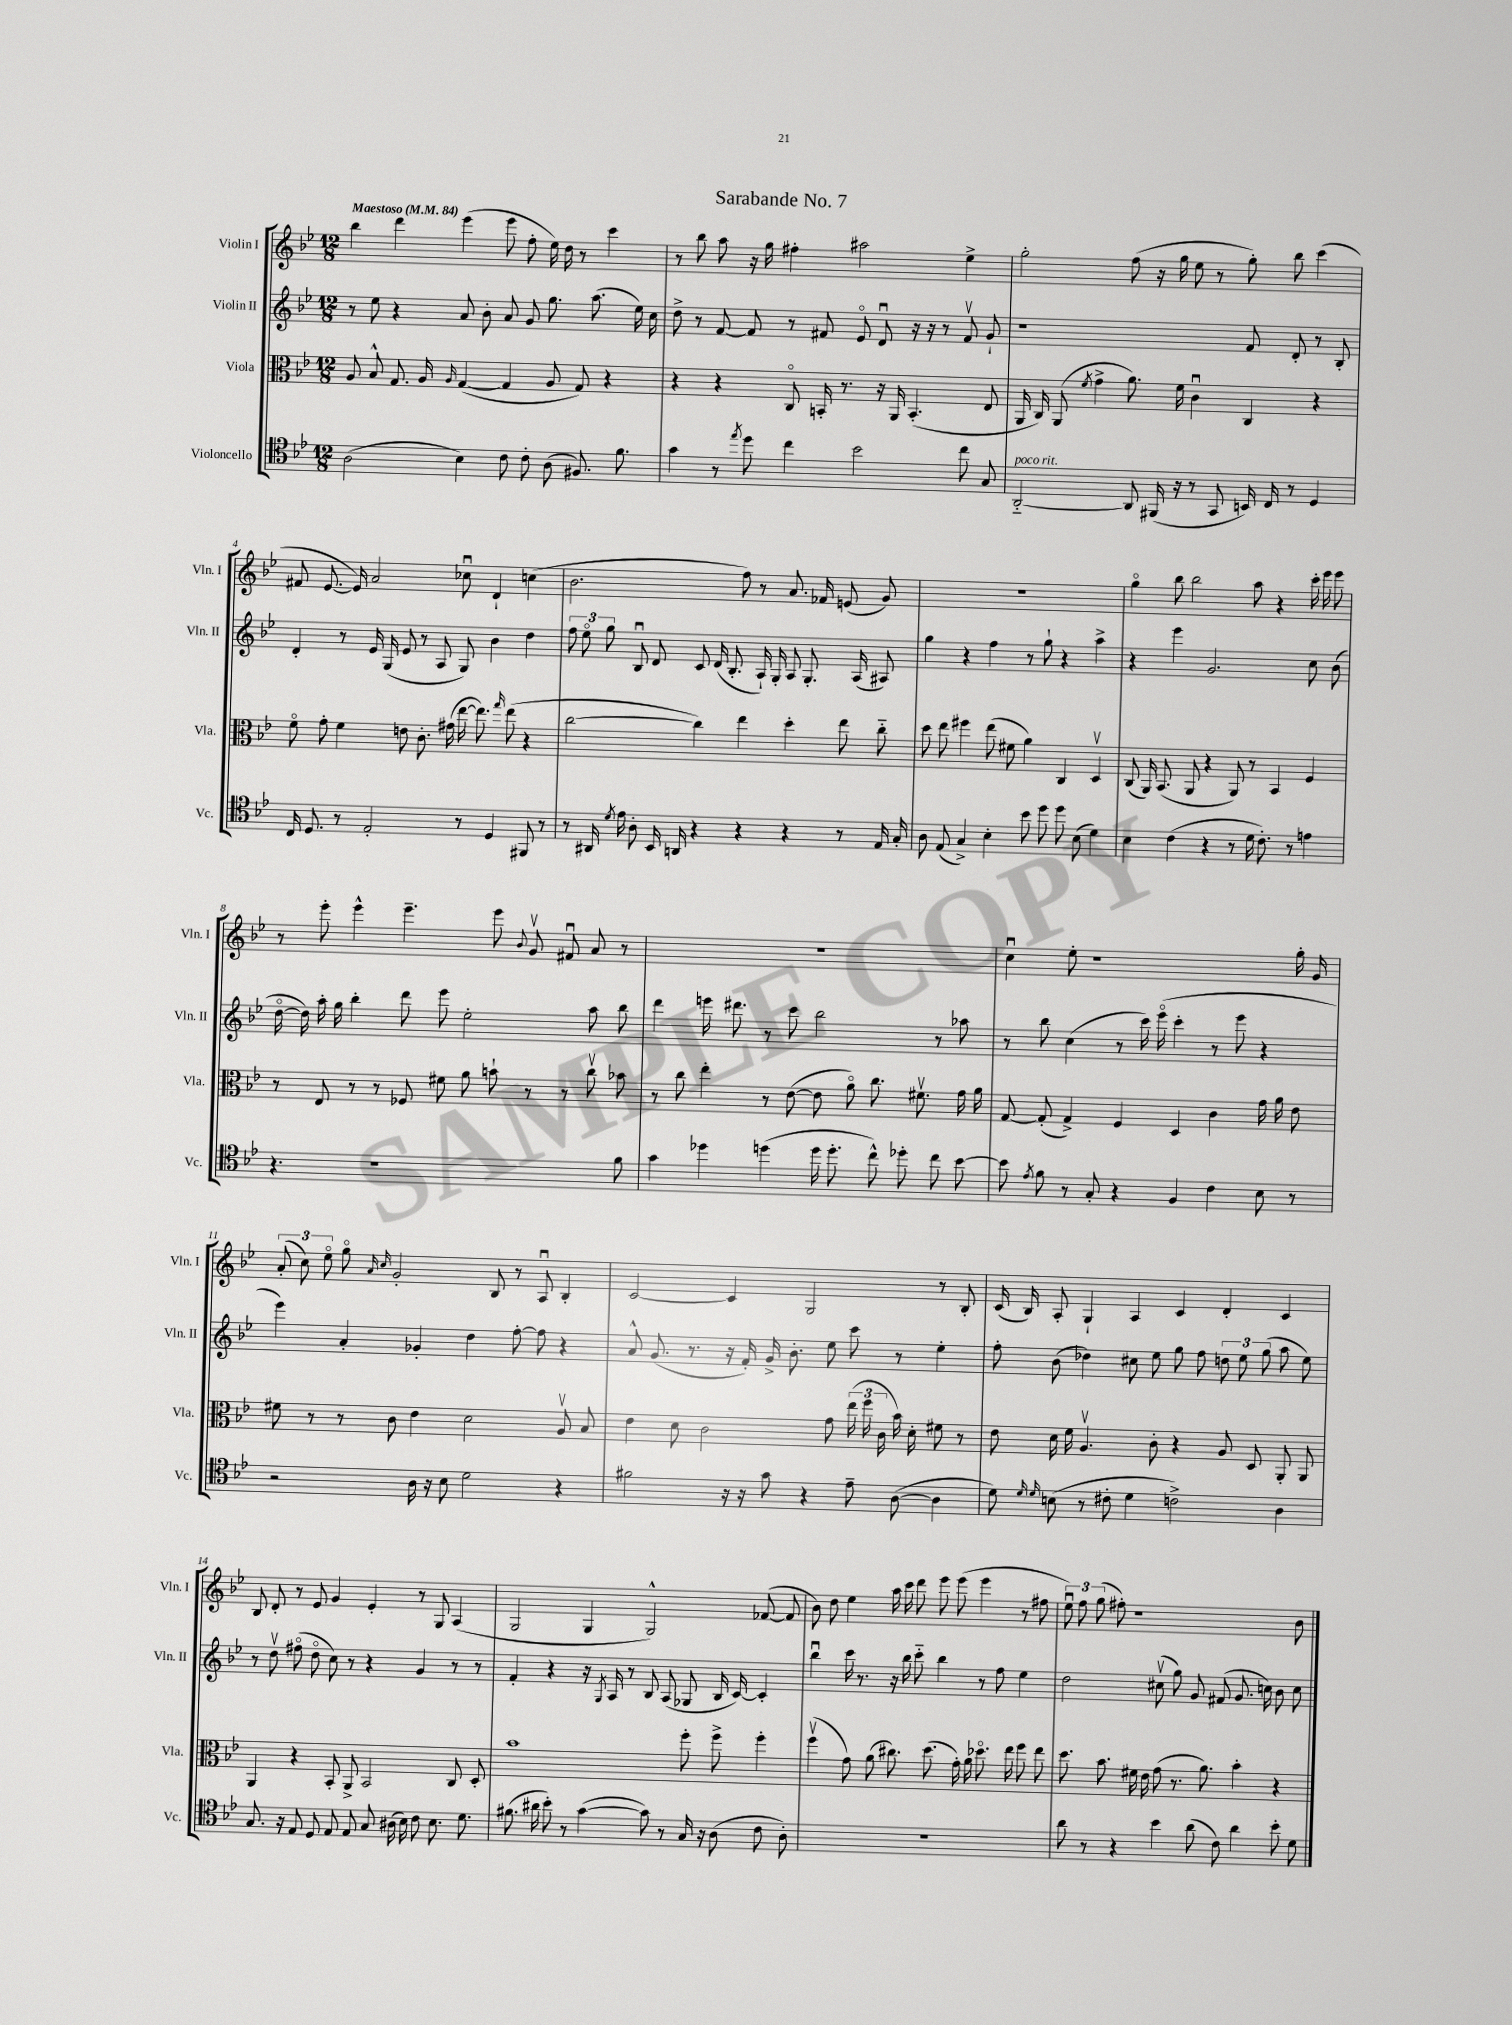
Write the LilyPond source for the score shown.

\header { title = "Sarabande No. 7" }
<<
\new StaffGroup <<
\new Staff = "s0" \with { instrumentName = "Violin I" shortInstrumentName = "Vln. I" } {
    \clef treble \key bes \major \numericTimeSignature \time 12/8 \tempo "Maestoso" 4 = 84
    \autoBeamOff bes''4 d'''4 ees'''4( ees'''8 f''8-. ees''16) d''16 r8 c'''4 |
    r8 bes''8 a''8 r16 g''16 fis''4-. ais''2 ees''4-> |
    g''2-. f''8( r16 g''16 ees''8 r8 g''8-.) bes''8 c'''4( |
    fis'8 ees'8.~ ees'16) a'2 ces''8\downbow d'4-! c''4( |
    bes'2. f''8) r8 a'8. fes'16 e'8( g'8) |
    R1. |
    g''4\flageolet bes''8 bes''2 a''8 r4 c'''16-. ees'''16 ees'''8 |
    r8 ees'''8-. ees'''4-^ ees'''4.-- ees'''8 \appoggiatura { bes'8 } g'8\upbow fis'8\downbow a'8 r8 |
    R1. |
    c''4\downbow ees''8-. r1 g''16-. g'16 |
    \tuplet 3/2 { a'8-.( c''8) ees''8\flageolet } g''8\flageolet \grace { a'16 c''16 } g'2-. bes8 r8 a8\downbow bes4-. |
    c'2~ c'4 g2 r8 bes8-. |
    c'16( bes16) a8-. g4-! a4 c'4 d'4-. c'4 |
    bes8 d'8-. r8 ees'8 g'4 ees'4-. r8 g8 a4( |
    g2 g4 g2-^) fes'8~( fes'8 |
    bes'8) d''8 ees''4 a''16 c'''16 d'''8 ees'''8 ees'''8( ees'''4 r8 fis''8 |
    \tuplet 3/2 { ees''8\downbow) f''8 g''8( } fis''8-.) r1 bes'8 \bar "|." |
}
\new Staff = "s1" \with { instrumentName = "Violin II" shortInstrumentName = "Vln. II" } {
    \clef treble \key bes \major \numericTimeSignature \time 12/8
    \autoBeamOff r8 ees''8 r4 a'8 bes'8-. a'8 g'8 g''8. a''8.( ees''16) c''16 |
    d''8-> r8 f'8~ f'8 r8 fis'8 ees'8\flageolet d'8\downbow r16 r16 r8 fis'8\upbow g'8-! |
    r1 f'8 d'8-. r8 bes8-. |
    d'4-. r8 ees'16 g16( ees'8 r8 a8 g8) bes'4 d''4 |
    \tuplet 3/2 { f''8 ees''8\flageolet g''8 } bes8\downbow d'8 c'8 d'16( bes8.-. a16-!) g16-. a8 g8.-. a16( ais8) |
    g''4 r4 f''4 r8 g''8-! r4 a''4-> |
    r4 ees'''4 g'2. c''8 bes'8( |
    d''16~\flageolet d''16) a''16-. g''16 bes''4-. d'''8 ees'''8 ees''2-. a''8 bes''8 |
    d'''4 e'''16 dis'''8. r8 c'''8 bes''2 r8 aes''8 |
    r8 bes''8 c''4( r8 c'''16) ees'''16\flageolet( c'''4-. r8 ees'''8 r4 |
    ees'''4) a'4-. ges'4-. d''4 f''8~-. f''8 r4 |
    a'8-^ g'8.( r8. r16 f'16-.) g'16-> bes'8.-. ees''8 c'''8 r8 ees''4-. |
    f''8-. bes'8( des''4) cis''8 ees''8 g''8 f''8 \tuplet 3/2 { d''8 ees''8 g''8( } a''8 ees''8) |
    r8 d''8\upbow fis''8\flageolet( d''8\flageolet c''8) r8 r4 g'4 r8 r8 |
    f'4-. r4 r16 \acciaccatura { g8 } a16 r8 bes8 a8( ges8 bes16 c'16~) c'4-. |
    bes''4\downbow c'''16 r8. r16 bes''16 c'''8-_ bes''4 r8 f''8 ees''4 |
    d''2 cis''8\upbow( g''8) g'8 fis'8( g'8. c''16) bes'8 c''8 \bar "|." |
}
\new Staff = "s2" \with { instrumentName = "Viola" shortInstrumentName = "Vla." } {
    \clef alto \key bes \major \numericTimeSignature \time 12/8
    \autoBeamOff a8 bes8-^ g8. a16 \grace { a16 } g4~( g4 a8 g8) r4 |
    r4 r4 c8\flageolet b,16-. r8. r16 a,16 b,4.-.( ees8 |
    a,16 c16) a,8( \acciaccatura { f'8 } g'4-> a'8.) f'16 c'4\downbow c4 r4 |
    f'8\flageolet g'8-. f'4 e'8 c'8.-. gis'16( ees''16~ ees''8.) \grace { g''16 } ees''8( r4 |
    c''2~ c''4) ees''4 d''4-. ees''8 c''8-_ |
    d''8 ees''8 fis''4 ees''8( fis'8 a'4) c4 d4\upbow |
    c8( a,16) bes,8.( a,8 r4 a,8) r8 bes,4 f4 |
    r8 ees8 r8 r8 fes8 fis'8 a'8 b'8-! r8 r8 c''8\upbow bes'8 |
    r8 c''8 ees''4-. r8 ees'8~( ees'8 a'8\flageolet) c''8. fis'8.\upbow g'16 a'16 |
    g8~ g8-.( g4->) f4 d4 c'4 g'16 a'16 ees'8 |
    fis'8 r8 r8 c'8 ees'4 d'2 a8\upbow bes8 |
    ees'4 d'8 c'2 g'8 \tuplet 3/2 { ees''16( f''16 c'16 } bes'16) d'16-. fis'8 r8 |
    ees'8 d'16 f'16 a4.\upbow c'8-. r4 a8 d8 a,8-. a,8 |
    a,4 r4 bes,8-. a,8-> bes,2 c8 d8-. |
    bes'1 f''8-. f''8-> f''4-. |
    f''4\upbow( g'8) a'8( cis''8.) d''8.( g'16-.) a'16 des''8.\flageolet ees''16 f''8 ees''8 |
    d''8. bes'8. fis'16 ees'16 g'8( r8. a'8.) bes'4-. r4 \bar "|." |
}
\new Staff = "s3" \with { instrumentName = "Violoncello" shortInstrumentName = "Vc." } {
    \clef tenor \key bes \major \numericTimeSignature \time 12/8
    \autoBeamOff a2( bes4) c'8 c'8-. a8( fis8.) f'8. |
    g'4 r8 \acciaccatura { ees''8 } d''8 c''4 bes'2 c''8 g8 |
    a,2~-_^\markup { \italic "poco rit." } a,8 fis,16( r16 r8 g,8 b,16) c16 r8 d4 |
    c16 d8. r8 ees2-. r8 d4 fis,8 r8 |
    r8 ais,16 \acciaccatura { d'8 } ees'16 a8-. bes,16 a,16 r4 r4 r4 r8 ees16 g16-. |
    a8 ees8( g4->) bes4-. bes'8 d''8 d''8 bes8( d'4) |
    bes4 c'4( r4 r8 d'16 c'8.-.) r8 e'4 |
    r4. r1 f'8 |
    g'4 des''4 d''4( d''16 d''8.-. c''8-^) des''8-. c''8 bes'8~ |
    bes'8 \acciaccatura { ees'8 } f'8 r8 g8-. r4 f4 c'4 bes8 r8 |
    r2 a16 r16 bes8 d'2 r4 |
    fis'2 r16 r16 g'8 r4 ees'8-- a8~( a4 |
    d'8) \grace { d'16 d'16 } b8( r8 cis'8-. d'4 c'2->) a4 |
    g8. r16 ees8 d8 ees8 ees8 g8 ais16( bes16) c'8 bes8. d'8. |
    fis'8.( ais'16 bes'8-.) r8 g'4~( g'8) r8 g16 r16 a8( c'8 a8-.) |
    R1. |
    a'8 r8 r4 bes'4 a'8( c'8) a'4 bes'8-. d'8 \bar "|." |
}
>>
>>
